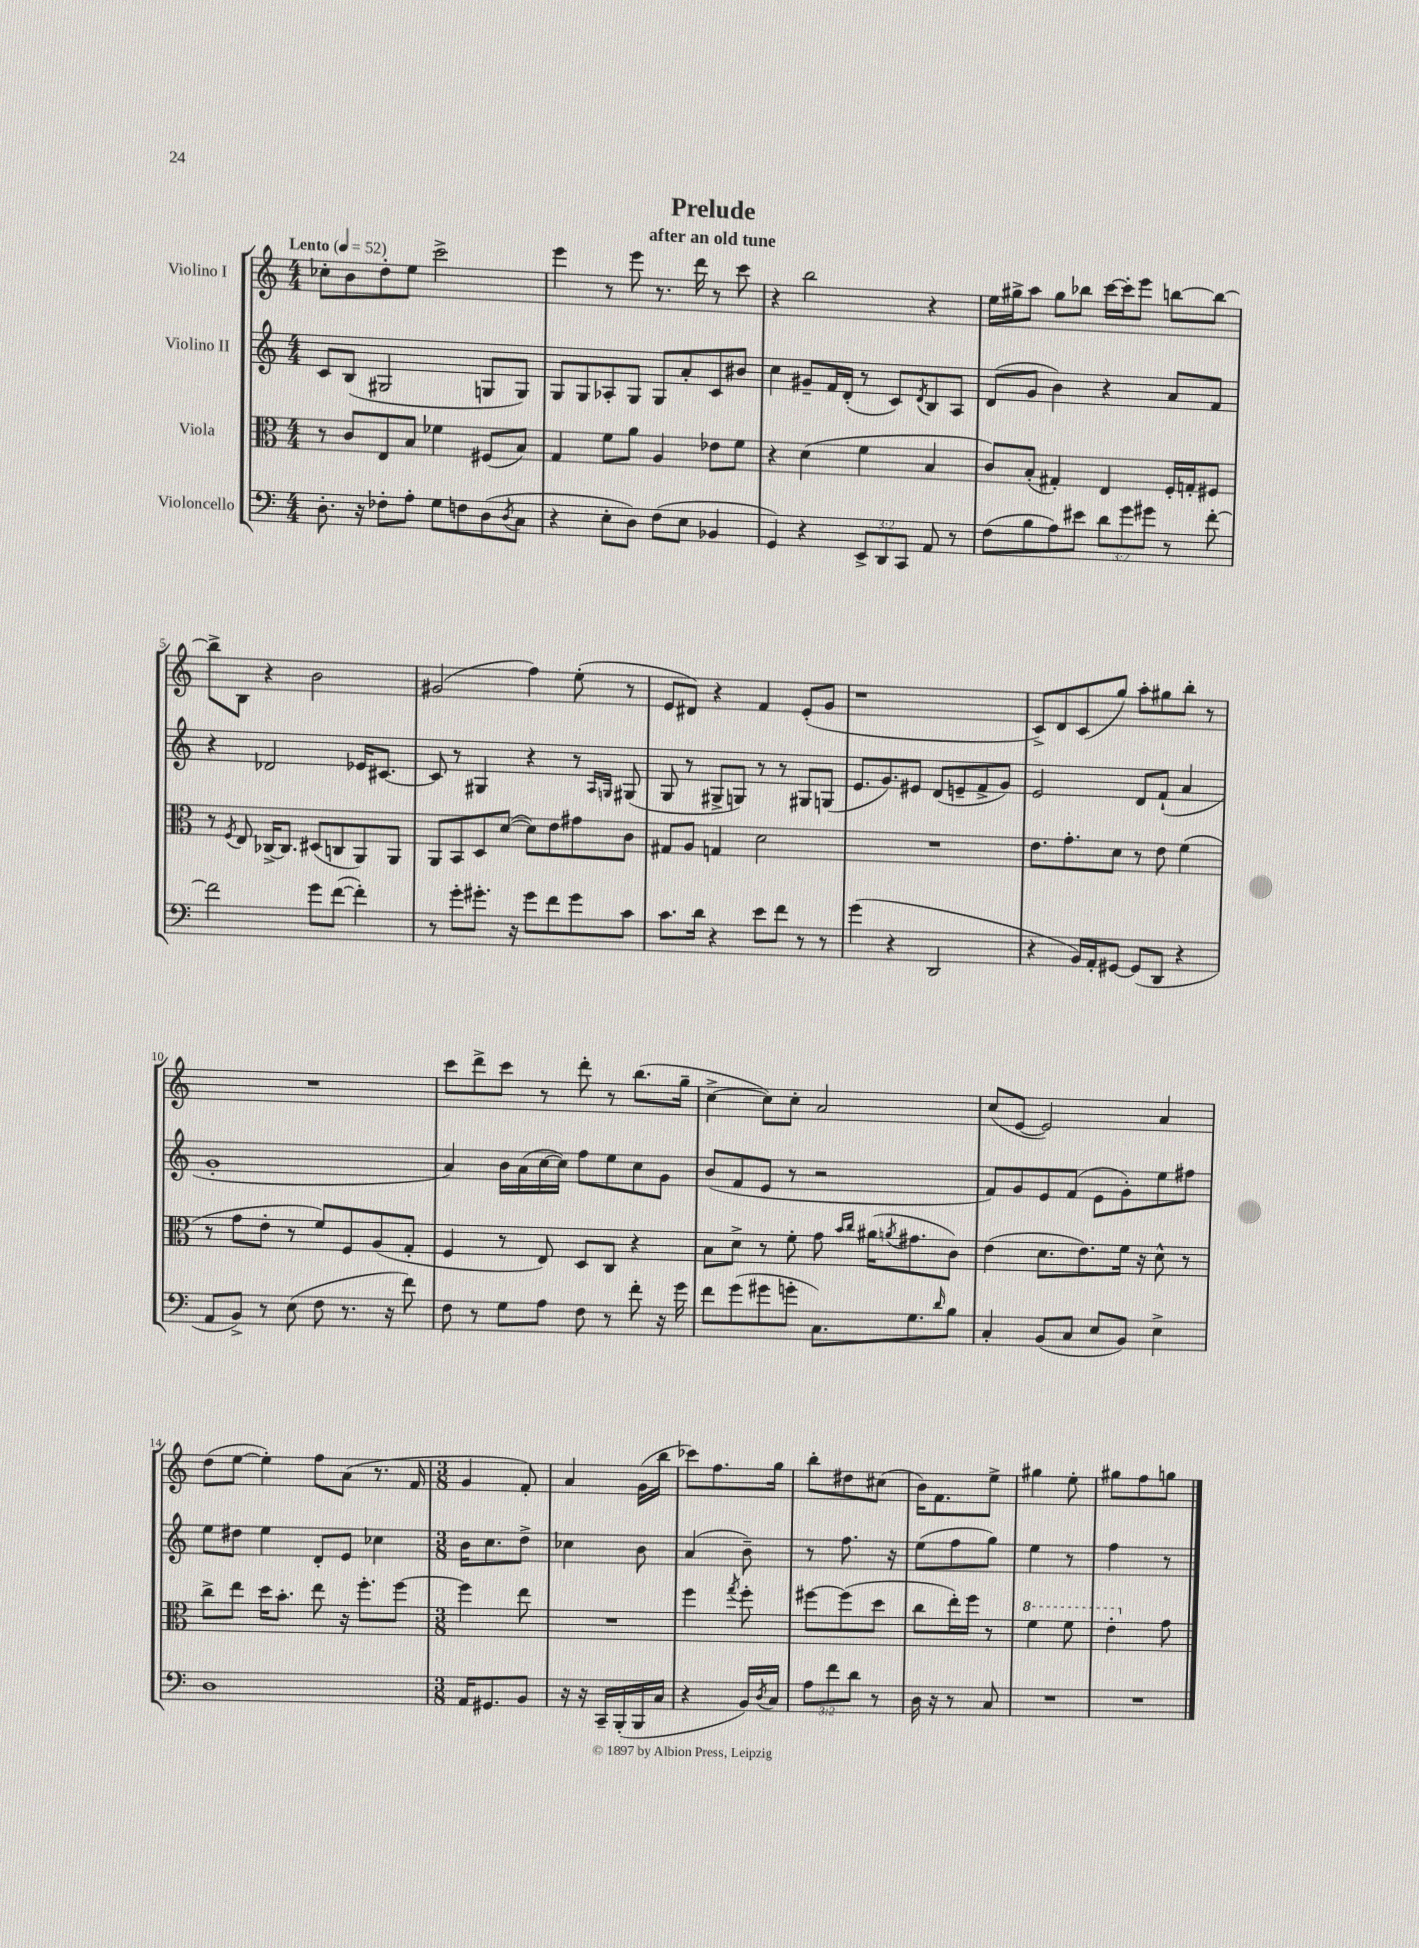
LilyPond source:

\header { title = "Prelude" subtitle = "after an old tune" }
<<
\new StaffGroup <<
\new Staff = "s0" \with { instrumentName = "Violino I" } {
    \clef treble \key c \major \numericTimeSignature \time 4/4 \tempo "Lento" 4 = 52
    ces''8-. b'8 d''8-. e''8 c'''2-> |
    e'''4 r8 e'''8 r8. d'''16 r8 c'''8 |
    r4 b''2 r4 |
    e''16 gis''16-> a''8 gis''8 bes''8 c'''16~ c'''16-. e'''8 b''8~ b''8~ |
    b''8-> b8 r4 b'2 |
    gis'2( f''4) e''8-.( r8 |
    e'8 dis'8) r4 f'4 e'8-.( g'8 |
    r1 |
    c'8->) d'8 c'8( g''8) a''8-. gis''8 b''8-. r8 |
    R1 |
    c'''8 d'''8-> c'''8 r8 d'''8-. r8 b''8.( g''16-- |
    c''4~-> c''8) c''8-. a'2 |
    c''8( e'8~ e'2) a'4 |
    d''8( e''8~ e''4-.) f''8 a'8( r8. f'16 |
    \numericTimeSignature \time 3/8 g'4 f'8-.) |
    a'4 g'16( b''16 |
    ces'''8) f''8. g''16 |
    b''8-. dis''8 cis''8( |
    b'16) f'8. e''8-> |
    gis''4 e''8-. |
    gis''8 f''8 g''8 \bar "|." |
}
\new Staff = "s1" \with { instrumentName = "Violino II" } {
    \clef treble \key c \major \numericTimeSignature \time 4/4
    c'8 b8( gis2 g8 g8) |
    g8 g8 aes8-. g8 g8 a'8-. c'8 bis'8 |
    c''4 gis'8-- f'16 d'16-.( r8 c'8) \acciaccatura { d'8 } b8 a8 |
    d'8( g'8 b'4) r4 a'8 f'8 |
    r4 des'2 ees'16 cis'8.~ |
    cis'8 r8 gis4 r4 r8 \grace { a16 g16 } gis8( |
    g8 r8 gis8-> g8) r8 r8 gis8 g8( |
    e'8. g'8.) eis'8 d'8( e'8-- f'8-> g'8) |
    e'2 d'8 f'8-!( a'4 |
    g'1-. |
    a'4) b'16 a'16( c''16~ c''16) f''8 e''8 c''8 g'8 |
    b'8( f'8 e'8 r8 r2 |
    f'8) g'8 e'8 f'8( e'8 g'8-.) e''8 fis''8 |
    e''8 dis''8 e''4 d'8-. e'8 ces''4 |
    \numericTimeSignature \time 3/8 b'16 c''8. d''8-> |
    ces''4 b'8 |
    a'4( b'8--) |
    r8 f''8. r16 |
    e''8( f''8 g''8) |
    e''4 r8 |
    f''4 r8 \bar "|." |
}
\new Staff = "s2" \with { instrumentName = "Viola" } {
    \clef alto \key c \major \numericTimeSignature \time 4/4
    r8 c'8 e8 b8 fes'4 fis8( b8) |
    g4 f'8 a'8 a4 ees'8 f'8 |
    r4 d'4( f'4 b4 |
    c'8) b8-.( gis4-.) e4 f16-. g16-. fis8 |
    r8 \acciaccatura { f8 } e8 ces16~-> ces8. dis8( c8 a,8) a,8 |
    a,8 b,8 d8 d'8~( d'8) e'8 gis'8 c'8 |
    gis8 a8 g4 d'2 |
    R1 |
    e'8. g'8.-. d'8 r8 e'8 f'4( |
    r8 g'8 e'8-. r8 f'8) f8 a8( g8-. |
    f4 r8 e8) d8 c8 r4 |
    b8 d'8-> r8 f'8-. g'8 \grace { b'16 c''16 } ais'16( \acciaccatura { a'8 } gis'8. c'8) |
    e'4( d'8. e'8.) f'16 r16 d'8-^ r8 |
    c''8-> e''8 d''16 b'8.-. e''8 r16 f''8.-. f''8~ |
    \numericTimeSignature \time 3/8 f''4 e''8 |
    R4. |
    f''4 \acciaccatura { g''8 } f''8-. |
    fis''8~ fis''8( d''8 |
    c''8 e''16-.) f''16 r8 |
    \ottava #1 f''4 f''8 |
    e''4-. \ottava #0 g'8 \bar "|." |
}
\new Staff = "s3" \with { instrumentName = "Violoncello" } {
    \clef bass \key c \major \numericTimeSignature \time 4/4 \override Staff.TupletNumber.text = #tuplet-number::calc-fraction-text
    d8.-. r16 fes8-. a8-. g8 f8 d8( \acciaccatura { d8 } c8 |
    r4 e8-. d8) f8( e8 bes,4 |
    g,4) r4 \tuplet 3/2 { e,8-> d,8 c,8 } a,8 r8 |
    f8( b8 a8) eis'8 \tuplet 3/2 { d'8 g'8 gis'8 } r8 f'8~-. |
    f'2 g'8 f'8~( f'4-.) |
    r8 g'8-. gis'8.-. r16 gis'8 f'8 gis'8 c'8 |
    c'8. d'16 r4 e'8 f'8 r8 r8 |
    g'4( r4 d,2 |
    r4 b,16) a,16-. gis,8~ gis,8( d,8 r4 |
    a,8 b,8->) r8 e8( f8 r8. r16 f'8) |
    f8 r8 g8 a8 f8 r8 f'8-. r16 g'16 |
    f'8 g'8( gis'8 g'8-. c8.) g8. \grace { d'16 } b8 |
    c4-. b,8( c8 e8 b,8) e4-> |
    d1 |
    \numericTimeSignature \time 3/8 a,16 gis,8. b,8 |
    r16 r16 c,16-- b,,16-.( b,,16 c16 |
    r4 b,16) \acciaccatura { d8 } c16 |
    \tuplet 3/2 { a8 f'8 d'8 } r8 |
    d16 r16 r8 c8 |
    R4. |
    R4. \bar "|." |
}
>>
>>
